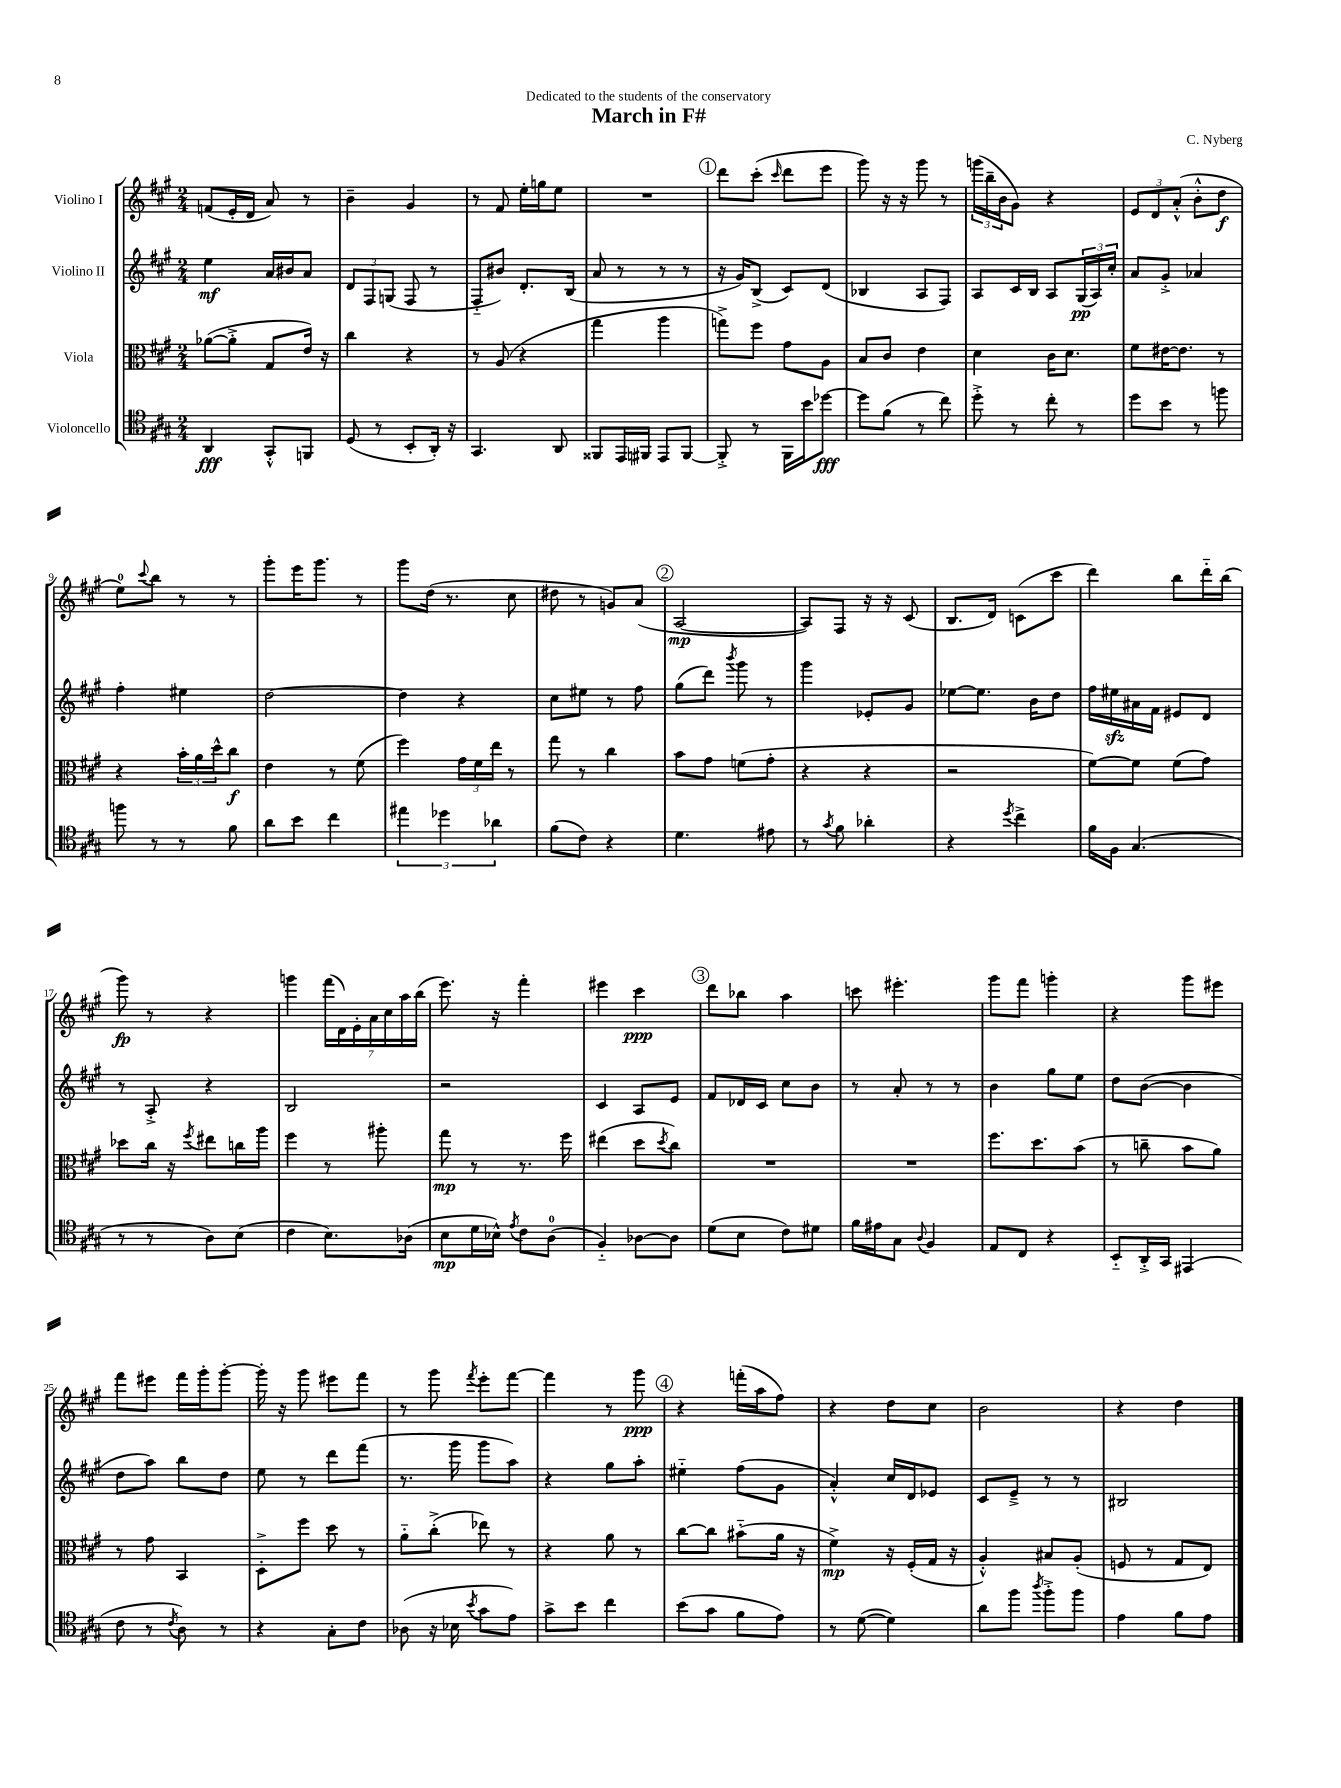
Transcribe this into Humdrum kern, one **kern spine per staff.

**kern	**dynam	**kern	**dynam	**kern	**dynam	**kern	**dynam
*part4	*part4	*part3	*part3	*part2	*part2	*part1	*part1
*staff4	*staff4	*staff3	*staff3	*staff2	*staff2	*staff1	*staff1
*I"Violoncello	*	*I"Viola	*	*I"Violino II	*	*I"Violino I	*
*clefC4	*	*clefC3	*	*clefG2	*	*clefG2	*
*k[f#c#g#]	*	*k[f#c#g#]	*	*k[f#c#g#]	*	*k[f#c#g#]	*
*M2/4	*	*M2/4	*	*M2/4	*	*M2/4	*
=1	=1	=1	=1	=1	=1	=1	=1
4AA/	fff	([8a-X\L	.	4ee\	mf	(8fn/L	.
.	.	8a-'^\J]	.	.	.	16e'/L	.
.	.	.	.	.	.	16d/JJ	.
8GG#'^^/L	.	8G#/L	.	16a/LL	.	8a/)	.
.	.	.	.	16b#X/J	.	.	.
8FFn/J	.	16e/Jk)	.	8a/J	.	8r	.
.	.	16r	.	.	.	.	.
=2	=2	=2	=2	=2	=2	=2	=2
(8D/	.	4cc#\	.	12d/L	.	4b~\	.
.	.	.	.	12F#/	.	.	.
8r	.	.	.	.	.	.	.
.	.	.	.	(12Gn/J	.	.	.
8BB'/L	.	4r	.	8F#/	.	4g#/	.
16AA'/Jk)	.	.	.	8r	.	.	.
16r	.	.	.	.	.	.	.
=3	=3	=3	=3	=3	=3	=3	=3
4.GG#/	.	8r	.	8F#/L	.	8r	.
.	.	(8A/	.	8b#X/J)	.	8f#/	.
.	.	4r	.	8.d'/L	.	16ee'\LL	.
.	.	.	.	.	.	16ggn\J	.
8AA/	.	.	.	.	.	8ee\J	.
.	.	.	.	(16B/Jk	.	.	.
=4	=4	=4	=4	=4	=4	=4	=4
8FF##X/L	.	4gg#\	.	8a/	.	2r	.
16EE/L	.	.	.	8r	.	.	.
16FF#X/JJ	.	.	.	.	.	.	.
8EE/L	.	4aa\	.	8r	.	.	.
[8FF#/J	.	.	.	8r	.	.	.
!!LO:REH:place=s1:t=1
=5	=5	=5	=5	=5	=5	=5	=5
8FF#'^/]	.	8ggn^\L)	.	16r	.	8ddd\L	.
.	.	.	.	16g#/KL)	.	.	.
8r	.	8ff#\J	.	(8B^/J	.	(8ccc#'\J	.
.	.	.	.	.	.	16qqccc#/	.
16FF#\LL	.	8g#\L	.	8c#/L)	.	8ddd\L	.
16b\J	.	.	.	.	.	.	.
[8dd-X\J	fff	8A\J	.	(8d/J	.	8eee\J	.
=6	=6	=6	=6	=6	=6	=6	=6
8dd-\L]	.	8B/L	.	4B-X/	.	8ggg#\)	.
(8f#\J	.	8c#/J	.	.	.	16r	.
.	.	.	.	.	.	16r	.
8r	.	4e\	.	8A/L	.	8ggg#\	.
8cc#\)	.	.	.	8F#/J)	.	8r	.
=7	=7	=7	=7	=7	=7	=7	=7
8dd'^\	.	4d\	.	8A/L	.	(24gggn\LL	.
.	.	.	.	.	.	24bb~\	.
.	.	.	.	.	.	24b\J	.
8r	.	.	.	16c#/L	.	8g#\J)	.
.	.	.	.	16B/JJ	.	.	.
8cc#'\	.	16c#\KL	.	8A/L	.	4r	.
.	.	8.d\J	.	.	.	.	.
8r	.	.	.	(24G#/L	pp	.	.
.	.	.	.	24A/)	.	.	.
.	.	.	.	24cc#'/JJ	.	.	.
=8	=8	=8	=8	=8	=8	=8	=8
8dd\L	.	8f#\L	.	8a/L	.	12e/L	.
.	.	.	.	.	.	12d/	.
8b\J	.	[16e#X\K	.	8g#'^/J	.	.	.
.	.	.	.	.	.	(12a'^^/J	.
.	.	8.e#\J]	.	.	.	.	.
8r	.	.	.	4a-X/	.	8b'^^\L	.
8ffn\	.	8r	.	.	.	8dd\J	f
!!LO:LB:g=z
=9	=9	=9	=9	=9	=9	=9	=9
8ffn\	.	4r	.	4ff#'\	.	8ee\L)	.
.	.	.	.	.	.	8qqccc#/	.
8r	.	.	.	.	.	8bb\J	.
8r	.	24b'\LL	.	4ee#X\	.	8r	.
.	.	24a\	.	.	.	.	.
.	.	24dd^^\J	.	.	.	.	.
8f#\	.	8cc#\J	f	.	.	8r	.
=10	=10	=10	=10	=10	=10	=10	=10
8a\L	.	4e\	.	[2dd\	.	8ggg#'\L	.
8b\J	.	.	.	.	.	16eee\K	.
.	.	.	.	.	.	8.ggg#\J	.
4cc#\	.	8r	.	.	.	.	.
.	.	(8f#\	.	.	.	8r	.
=11	=11	=11	=11	=11	=11	=11	=11
6ee#X\	.	4ff#\)	.	4dd\]	.	8ggg#\L	.
.	.	.	.	.	.	(16dd\Jk	.
6dd-X\	.	.	.	.	.	.	.
.	.	.	.	.	.	8.r	.
.	.	24g#\LL	.	4r	.	.	.
.	.	24f#\	.	.	.	.	.
6a-X\	.	24ee\JJ	.	.	.	.	.
.	.	8r	.	.	.	8cc#\	.
=12	=12	=12	=12	=12	=12	=12	=12
(8f#\L	.	8gg#\	.	8cc#\L	.	8dd#X\	.
8c#\J)	.	8r	.	8ee#X\J	.	8r	.
4r	.	4cc#\	.	8r	.	8gn/L)	.
.	.	.	.	8ff#\	.	(8a/J	.
!!LO:REH:place=s1:t=2
=13	=13	=13	=13	=13	=13	=13	=13
4.d\	.	8b\L	.	(8gg#\L	.	[2A/	mp
.	.	8g#\J	.	8ddd\J)	.	.	.
.	.	.	.	8qbbb/	.	.	.
.	.	(8fn\L	.	8ggg#\	.	.	.
8e#X\	.	8g#'\J	.	8r	.	.	.
=14	=14	=14	=14	=14	=14	=14	=14
8r	.	4r	.	4ggg#\	.	8A/L])	.
8qg#/	.	.	.	.	.	.	.
8f#\	.	.	.	.	.	8F#/J	.
4a-X'\	.	4r	.	8e-X'/L	.	16r	.
.	.	.	.	.	.	16r	.
.	.	.	.	8g#/J	.	(8c#/	.
=15	=15	=15	=15	=15	=15	=15	=15
4r	.	2r	.	[8ee-X\L	.	8.B/L	.
.	.	.	.	8.ee-\J]	.	.	.
.	.	.	.	.	.	16d/Jk)	.
8qdd/	.	.	.	.	.	.	.
4cc#^\	.	.	.	.	.	(8cn\L	.
.	.	.	.	16b\KL	.	.	.
.	.	.	.	8dd\J	.	8ccc#\J	.
=16	=16	=16	=16	=16	=16	=16	=16
16f#\LL	.	[8f#\L)	.	16ff#\LL	.	4ddd\)	.
16F#\JJ	.	.	.	16ee#Xzz\	.	.	.
(4.G#/	.	8f#\J]	.	16a#X\	.	.	.
.	.	.	.	16f#\JJ	.	.	.
.	.	(8f#\L	.	8e#X/L	.	8bb\L	.
.	.	8g#\J)	.	8d/J	.	16ddd\L	.
.	.	.	.	.	.	(16bb\JJ	.
!!LO:LB:g=z
=17	=17	=17	=17	=17	=17	=17	=17
8r	.	8dd-X\L	.	8r	.	8ggg#\)	fp
8r	.	16cc#\Jk	.	8A'^/	.	8r	.
.	.	16r	.	.	.	.	.
.	.	8qff#/	.	.	.	.	.
8A\L)	.	8ee#X\L	.	4r	.	4r	.
(8B\J	.	16ccn\L	.	.	.	.	.
.	.	16aa\JJ	.	.	.	.	.
=18	=18	=18	=18	=18	=18	=18	=18
4c#\	.	4ff#\	.	2B/	.	4gggn\	.
8.B\L)	.	8r	.	.	.	(28fff#\LL	.
.	.	.	.	.	.	28d\)	.
.	.	.	.	.	.	28e'\	.
.	.	.	.	.	.	28a\	.
.	.	8aa#X'\	.	.	.	.	.
.	.	.	.	.	.	28cc#\	.
.	.	.	.	.	.	28aa\	.
(16A-X\Jk	.	.	.	.	.	.	.
.	.	.	.	.	.	(28bb\JJ	.
=19	=19	=19	=19	=19	=19	=19	=19
8B\L	mp	8gg#\	mp	2r	.	8.eee\)	.
16d\L	.	8r	.	.	.	.	.
16B-X^^\JJ)	.	.	.	.	.	16r	.
8qe/	.	.	.	.	.	.	.
8c#\L	.	8.r	.	.	.	4fff#'\	.
(8A\J	.	.	.	.	.	.	.
.	.	16ff#\	.	.	.	.	.
=20	=20	=20	=20	=20	=20	=20	=20
4F#/)	.	(4ee#X\	.	4c#/	.	4eee#X\	.
[8A-X\L	.	8dd\L	.	8A/L	.	4ccc#\	ppp
.	.	8qdd/	.	.	.	.	.
8A-\J]	.	8cc#\J)	.	8e/J	.	.	.
!!LO:REH:place=s1:t=3
=21	=21	=21	=21	=21	=21	=21	=21
(8d\L	.	2r	.	8f#/L	.	8ddd\L	.
8B\J	.	.	.	16d-X/L	.	8bb-X\J	.
.	.	.	.	16c#/JJ	.	.	.
8c#\L)	.	.	.	8cc#\L	.	4aa\	.
8d#X\J	.	.	.	8b\J	.	.	.
=22	=22	=22	=22	=22	=22	=22	=22
16f#\LL	.	2r	.	8r	.	8cccn\	.
16e#X\J	.	.	.	.	.	.	.
8G#\J	.	.	.	8a'/	.	4.eee#X'\	.
8qqA/	.	.	.	.	.	.	.
4F#/	.	.	.	8r	.	.	.
.	.	.	.	8r	.	.	.
=23	=23	=23	=23	=23	=23	=23	=23
8E/L	.	8.ff#\L	.	4b\	.	8ggg#\L	.
8C#/J	.	.	.	.	.	8fff#\J	.
.	.	8.dd\	.	.	.	.	.
4r	.	.	.	8gg#\L	.	4gggn'\	.
.	.	(8b\J	.	8ee\J	.	.	.
=24	=24	=24	=24	=24	=24	=24	=24
8BB/L	.	8r	.	8dd\L	.	4r	.
16AA'^/L	.	8ccn~\	.	([8b\J	.	.	.
16GG#/JJ	.	.	.	.	.	.	.
(4EE#X/	.	8b\L	.	4b\]	.	8ggg#\L	.
.	.	8a\J)	.	.	.	8eee#X\J	.
!!LO:LB:g=z
=25	=25	=25	=25	=25	=25	=25	=25
8c#\	.	8r	.	8dd\L	.	8fff#\L	.
8r	.	8g#\	.	8aa\J)	.	8eee#X\J	.
8qc#/	.	.	.	.	.	.	.
8A\)	.	4BB/	.	8bb\L	.	16fff#\LL	.
.	.	.	.	.	.	16ggg#'\J	.
8r	.	.	.	8dd\J	.	[8ggg#'\J	.
=26	=26	=26	=26	=26	=26	=26	=26
4r	.	8D'^\L	.	8ee\	.	16ggg#'\]	.
.	.	.	.	.	.	16r	.
.	.	8ff#\J	.	8r	.	8ggg#\	.
8G#'\L	.	8dd\	.	8ddd\L	.	8eee#X\L	.
8c#\J	.	8r	.	(8fff#\J	.	8fff#\J	.
=27	=27	=27	=27	=27	=27	=27	=27
(8A-X\	.	8a\L	.	8.r	.	8r	.
16r	.	(8cc#'^\J	.	.	.	8ggg#\	.
16B-X\	.	.	.	16ggg#\	.	.	.
8qb/	.	.	.	.	.	8qfff#/	.
8g#\L	.	8ee-X\)	.	8ggg#\L	.	8eee'\L	.
8e\J)	.	8r	.	8aa\J)	.	[8fff#\J	.
=28	=28	=28	=28	=28	=28	=28	=28
8g#^\L	.	4r	.	4r	.	4fff#\]	.
8b\J	.	.	.	.	.	.	.
4cc#\	.	8a\	.	8gg#\L	.	8r	.
.	.	8r	.	8aa'\J	.	8ggg#\	ppp
!!LO:REH:place=s1:t=4
=29	=29	=29	=29	=29	=29	=29	=29
(8b\L	.	[8cc#\L	.	4ee#X\	.	4r	.
8g#\J	.	8cc#\J]	.	.	.	.	.
8f#\L	.	(8b#X\L	.	(8ff#\L	.	(16fffn'\LL	.
.	.	.	.	.	.	16aa\J	.
8e\J)	.	16a\Jk	.	8g#\J	.	8ff#\J)	.
.	.	16r	.	.	.	.	.
=30	=30	=30	=30	=30	=30	=30	=30
8r	.	4f#^\)	mp	4a'^^/)	.	4r	.
([8d\	.	.	.	.	.	.	.
4d\])	.	16r	.	16cc#/LL	.	8dd\L	.
.	.	(16F#'/LL	.	16d/J	.	.	.
.	.	16G#/JJ	.	8e-X/J	.	8cc#\J	.
.	.	16r	.	.	.	.	.
=31	=31	=31	=31	=31	=31	=31	=31
8a\L	.	4A'^^/)	.	8c#/L	.	2b\	.
8ff#\J	.	.	.	8e~^/J	.	.	.
8qaa/	.	.	.	.	.	.	.
8ff#'^\L	.	8B#X/L	.	8r	.	.	.
8ff#\J	.	(8A'/J	.	8r	.	.	.
=32	=32	=32	=32	=32	=32	=32	=32
4e\	.	8Fn/	.	2B#X/	.	4r	.
.	.	8r	.	.	.	.	.
8f#\L	.	8G#/L	.	.	.	4dd\	.
8e\J	.	8E/J)	.	.	.	.	.
==	==	==	==	==	==	==	==
*-	*-	*-	*-	*-	*-	*-	*-
